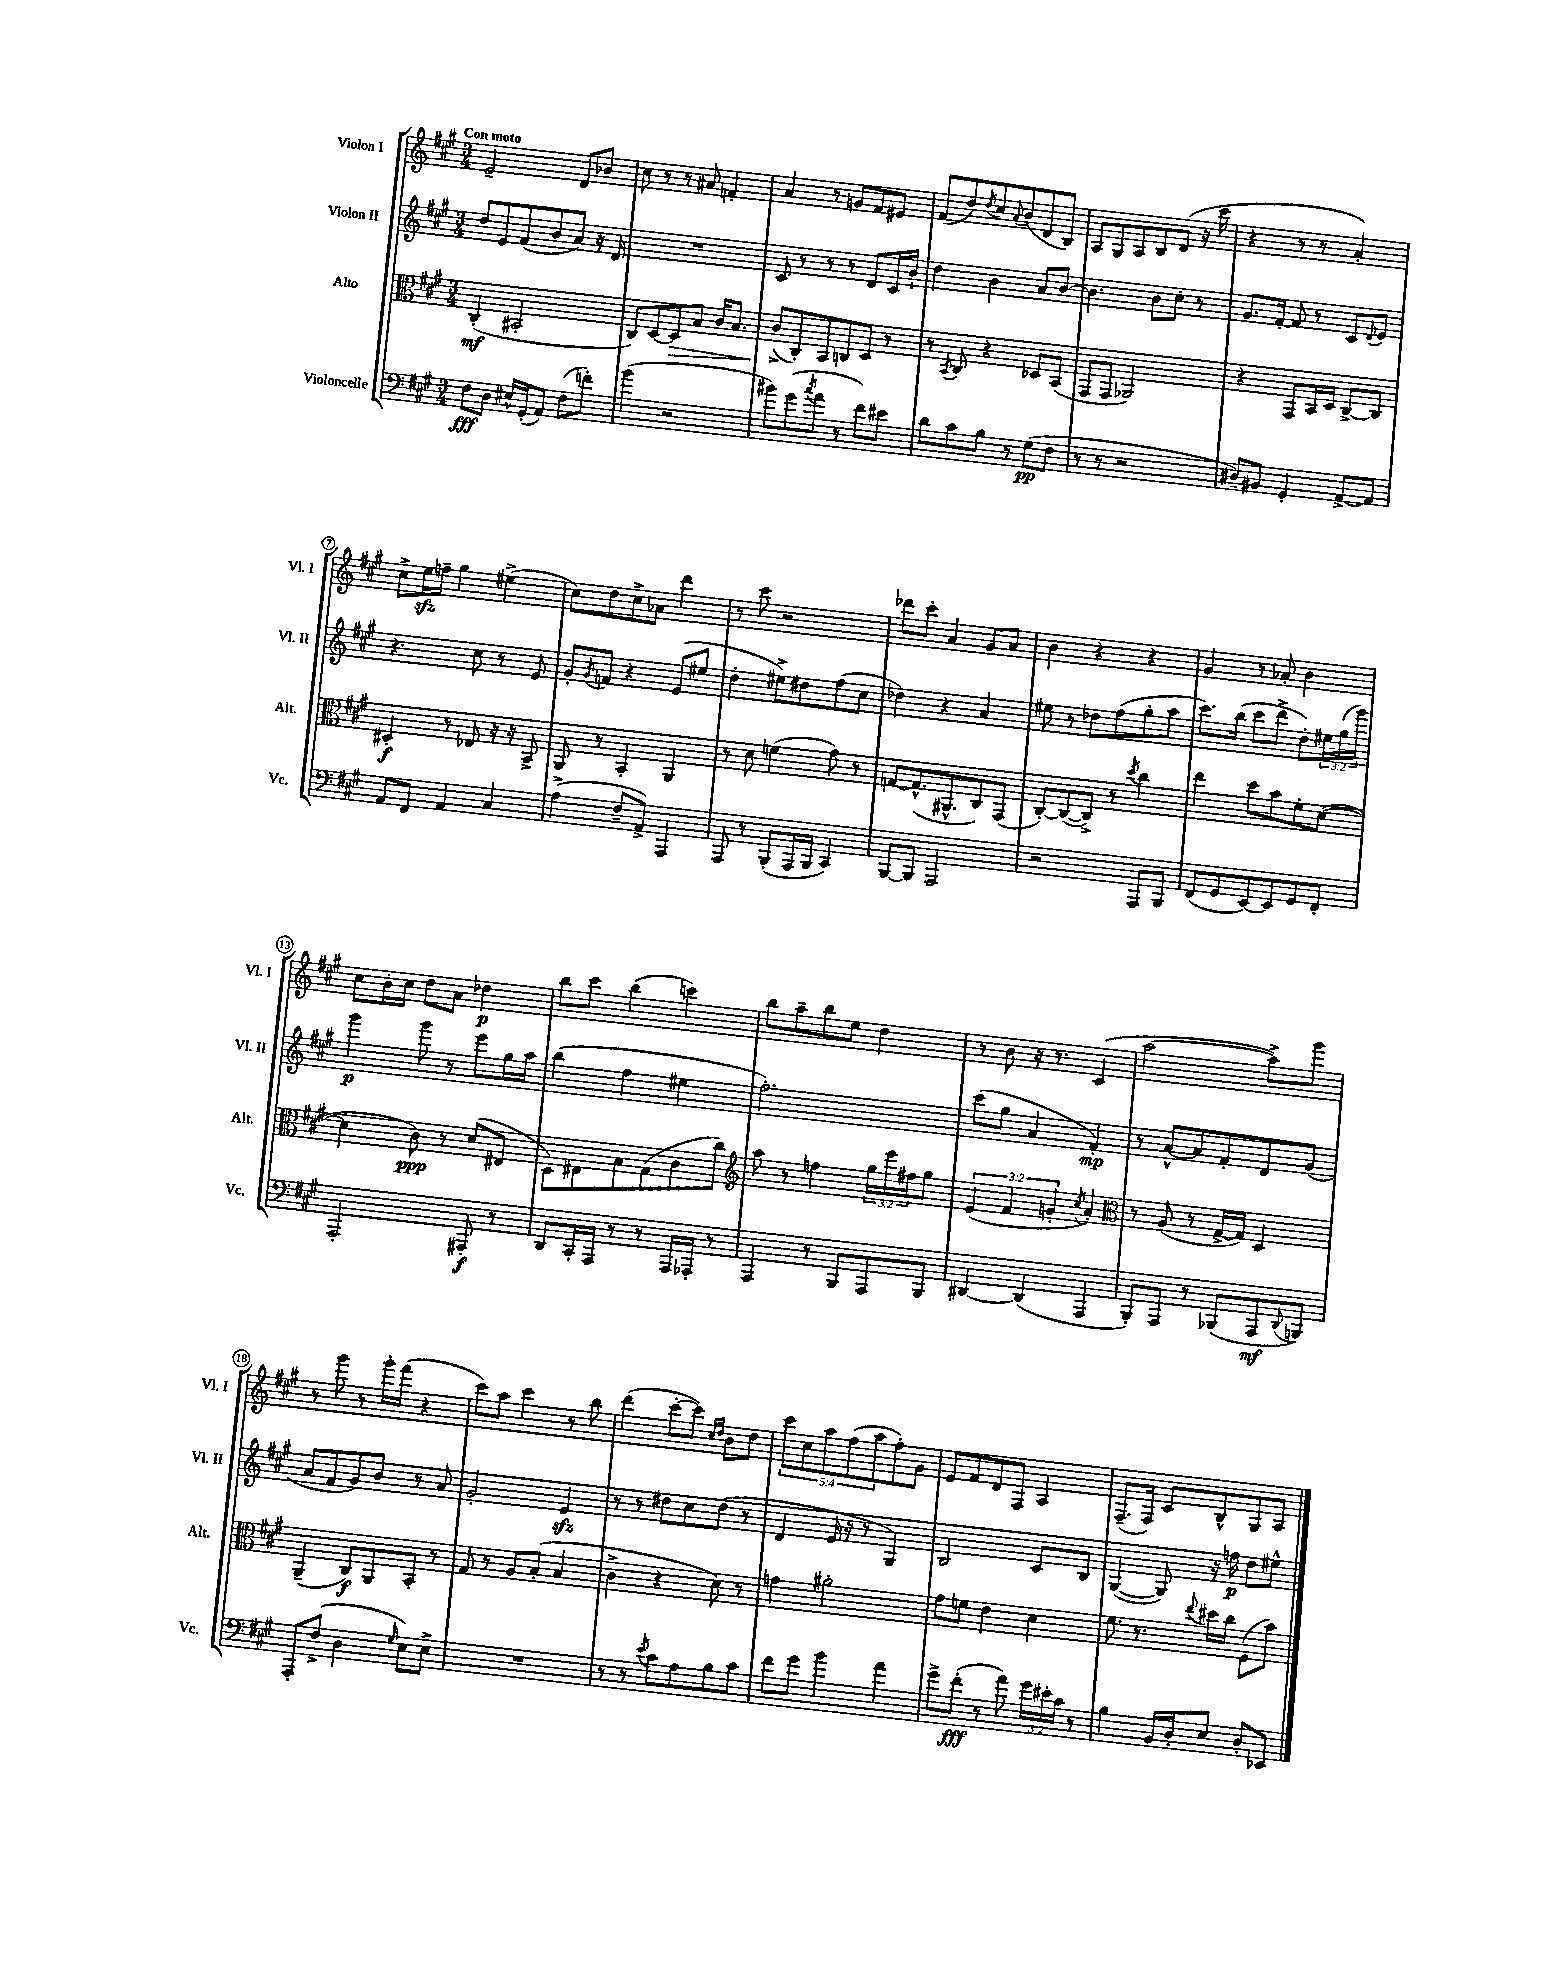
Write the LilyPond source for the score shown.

<<
\new StaffGroup <<
\new Staff = "s0" \with { instrumentName = "Violon I" shortInstrumentName = "Vl. I" } {
    \clef treble \key a \major \numericTimeSignature \time 3/4 \override Staff.TupletNumber.text = #tuplet-number::calc-fraction-text \tempo "Con moto"
    e'2-- d'8 bes'8 |
    cis''8 r8 r8 ais'8 f'4-. |
    a'4 r8 g'8 fis'8 eis'8 |
    fis'8( d''8) \acciaccatura { d''8 } cis''8 \appoggiatura { a'8 } b'8( d'8 b8) |
    a8 gis8 a8 b8 d'8( r16 cis'''16 |
    r4 r8 r8 a'4-.) |
    cis''8-> e''16\sfz f''16-- gis''4 eis''4->( |
    cis''8) d''8 cis''8-> aes'8 d'''4 |
    r8 cis'''8 r2 |
    des'''8 cis'''8-. a'4 gis'8 a'8 |
    b'4 r4 r4 |
    gis'4 r8 aes'8-. b'4 |
    cis''8 b'16-. cis''16 d''8 a'8 des''4\p |
    b''8 cis'''8 b''4( c'''4) |
    b''8 a''8-- b''8 e''8 d''4 |
    r8 b'8 r16 r8. cis'4( |
    a''2~ a''8->) gis'''8 |
    r8 gis'''8 r8 gis'''16-. fis'''16( r4 |
    cis'''8) a''8 cis'''4 r8 b''8 |
    d'''4( cis'''8~-. cis'''8) \grace { cis''16 d''16 } b'8 d''8 |
    \tuplet 5/4 { cis'''8 cis''8 a''8 fis''8( a''8 } fis''8-.) gis'8 |
    e'8 fis'8 d'8 fis8 a4 |
    fis8.--( fis16) cis'8 b8-^ gis8 a8 \bar "|." |
}
\new Staff = "s1" \with { instrumentName = "Violon II" shortInstrumentName = "Vl. II" } {
    \clef treble \key a \major \numericTimeSignature \time 3/4 \override Staff.TupletNumber.text = #tuplet-number::calc-fraction-text
    d''8 e'8 fis'8( b'8 a'8) r16 d'16 |
    R2. |
    cis'8 r8 r8 r8 d'8 cis'16 b'16-! |
    d''4 b'4 a'8 b'8~ |
    b'4. b'8 cis''8-. r8 |
    gis'8. fis'16~-. fis'8 r8 cis'8 \appoggiatura { d'8 } e'8 |
    r4. cis''8 r8 e'8 |
    gis'8-. \acciaccatura { gis'8 } f'8 r4 e'8( eis''8 |
    d''4-. eis''8->) dis''8 fis''8( cis''8 |
    des''4) r4 a'4 |
    eis''8 r8 des''8 fis''8( gis''8-. a''8 |
    cis'''8.) b''16( cis'''8 d'''8-> d''8-.) \tuplet 3/2 { eis''16 gis''16( gis'''16) } |
    gis'''4\p gis'''8 r8 e'''8 gis''16 a''16 |
    b''4( fis''4 eis''4 |
    fis''2.-.) |
    cis'''8( gis''8 a'4 fis'4-.\mp) |
    r8 a'8~-^ a'8 fis'8-. d'8 gis'8( |
    a'8 fis'8 gis'8) b'8 r8 a'8 |
    gis'2-. e'4\sfz |
    r8 r8 dis''8 cis''8 dis''8( r8 |
    d'4 e'16 r16 r8 gis4) |
    b2 cis'8 b8 |
    gis4~( gis8) r16 f''16\p d''8 eis''8-^ \bar "|." |
}
\new Staff = "s2" \with { instrumentName = "Alto" shortInstrumentName = "Alt." } {
    \clef alto \key a \major \numericTimeSignature \time 3/4 \override Staff.TupletNumber.text = #tuplet-number::calc-fraction-text
    cis4-.\mf( bis,2-. |
    cis8) d8~ d8\> b8 cis'16 b8. |
    cis'8->\!( cis8-.) b,8 c8 d8 r8 |
    r8 \acciaccatura { b,8 } cis8 r4 des8 b,8( |
    gis,8 gis,8 aes,2) |
    r4 gis,8 b,16 d16 cis8~-> cis8 |
    dis4-.\f r8 ees8 r16 r16 b,8-> |
    a,8 r8 b,4-. a,4 |
    r8 d'8 f'4( gis'8) r8 |
    g8~ g8.-^( ais,8.-^ cis8) gis,8( |
    cis8~-.) cis8~( cis8->) r8 \acciaccatura { d''8 } cis''4 |
    e''4 d''8 b'8 fis'8-. d'8~( |
    d'4 cis'8\ppp) r8 d'8( eis8 |
    d8) eis8 b8 gis8( cis'8 cis''8) |
    \clef treble a''8 r8 f''4 \tuplet 3/2 { gis''16 e'''16 fis''16 } gis''8 |
    \tuplet 3/2 { e'4( fis'4 g'4-. } \acciaccatura { cis''8 } a'4-.) |
    \clef alto r8 a8( r8 gis16~-> gis16) d4 |
    a,4--( cis8\f) a,8 b,8-. r8 |
    gis8 r8 a8 b8-.( b4 |
    cis'4-> r4 d'8) r8 |
    g'4 ais'2-. |
    gis'8 f'8 e'4 d'4 |
    fis'8. r8. \appoggiatura { e''8 } dis''16 cis''16 fis8( b'8) \bar "|." |
}
\new Staff = "s3" \with { instrumentName = "Violoncelle" shortInstrumentName = "Vc." } {
    \clef bass \key a \major \numericTimeSignature \time 3/4 \override Staff.TupletNumber.text = #tuplet-number::calc-fraction-text
    fis8\fff d8 eis16-^ gis,16-.( a,8) fis8( f'8-.) |
    b'4( r2 |
    bis'8) gis'8( \acciaccatura { cis''8 } a'8 r8 fis'8) eis'8 |
    d'8 cis'8 b8 r8 gis8\pp( fis8 |
    r8 r8 r2 |
    dis8--) bis,8 gis,4-. a,8~-> a,8 |
    a,8 fis,8 a,4 cis4 |
    a4->( fis8-- a,8->) a,,4 |
    a,,8 r8 b,,8-.( a,,16 b,,16 cis,4) |
    b,,8~ b,,8 a,,2 |
    r2 a,,8 b,,8 |
    fis,8( gis,8 e,8~) e,8 gis,8 fis,8-. |
    a,,2-. ais,,8-.\f r8 |
    d,8 cis,16-. a,,16 r8 r8 a,,16 aes,,16-. r8 |
    a,,4 r8 b,,8 a,,8 b,,8 |
    dis,4~ dis,4( a,,4 |
    b,,8-.) a,,8 r8 bes,,8( a,,8\mf \appoggiatura { d,8 } b,,8) |
    a,,8-. fis8->( d4 \grace { gis16 } e8) e8-> |
    R2. |
    r8 r8 \acciaccatura { e'8 } cis'8 a8 b8 cis'8 |
    fis'8 gis'8 b'4 a'4 |
    gis'8-> fis'8-.\fff( r8 a'8) \tuplet 3/2 { gis'16 eis'16-. cis'16 } r8 |
    b4 b,16 d16-. e8 d8-. ees,8 \bar "|." |
}
>>
>>
\layout { \context { \Score \override BarNumber.stencil = #(make-stencil-circler 0.1 0.3 ly:text-interface::print) } }
